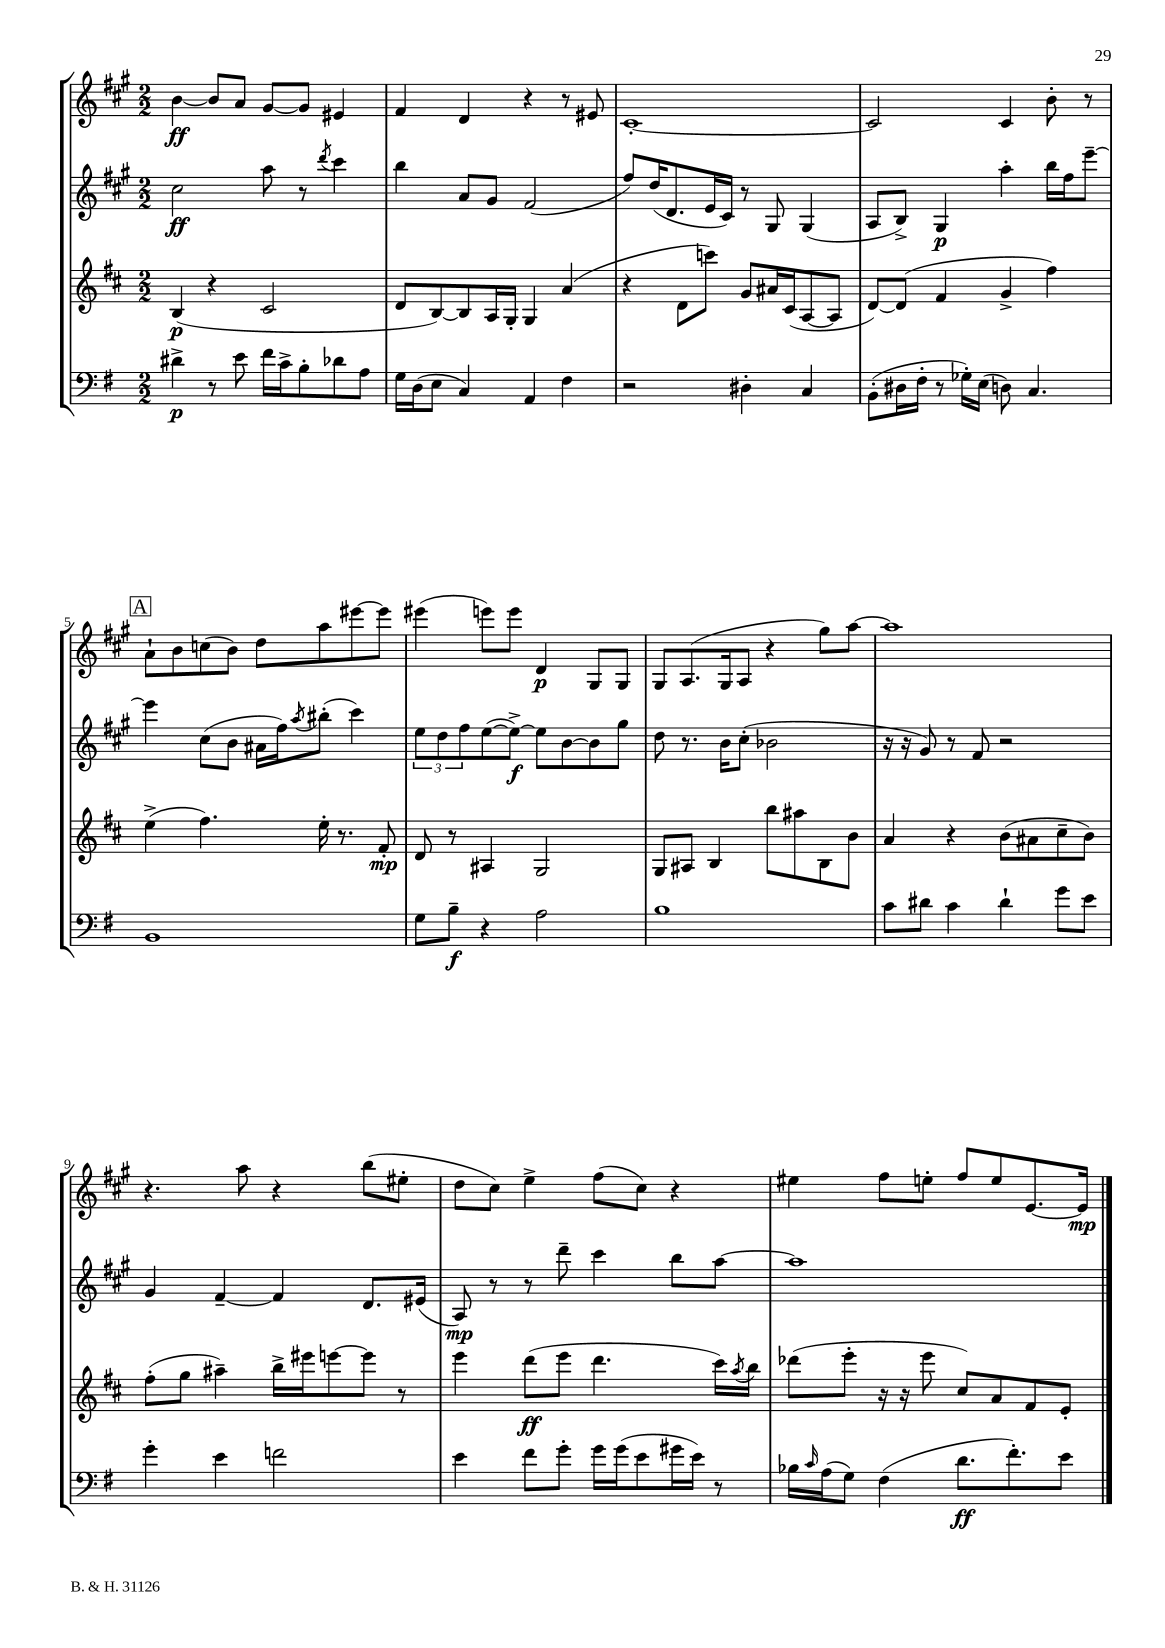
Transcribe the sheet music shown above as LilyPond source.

<<
\new StaffGroup <<
\new Staff = "s0" {
    \clef treble \key a \major \numericTimeSignature \time 2/2
    b'4~\ff b'8 a'8 gis'8~ gis'8 eis'4 |
    fis'4 d'4 r4 r8 eis'8 |
    cis'1~-. |
    cis'2 cis'4 b'8-. r8 |
    \mark \markup { \box "A" } a'8-! b'8 c''8( b'8) d''8 a''8 eis'''8~ eis'''8 |
    eis'''4( e'''8) e'''8 d'4\p gis8 gis8 |
    gis8 a8.( gis16 a8 r4 gis''8) a''8~ |
    a''1 |
    r4. a''8 r4 b''8( eis''8-. |
    d''8 cis''8) e''4-> fis''8( cis''8) r4 |
    eis''4 fis''8 e''8-. fis''8 e''8 e'8.~ e'16\mp \bar "|." |
}
\new Staff = "s1" {
    \clef treble \key a \major \numericTimeSignature \time 2/2
    cis''2\ff a''8 r8 \acciaccatura { d'''8 } cis'''4 |
    b''4 a'8 gis'8 fis'2( |
    fis''8) d''16( d'8. e'16 cis'16) r8 gis8 gis4( |
    a8 b8->) gis4\p a''4-. b''16 fis''16 e'''8~-- |
    \mark \markup { \box "A" } e'''4 cis''8( b'8 ais'16 fis''16) \acciaccatura { a''8 } bis''8-.( cis'''4) |
    \tuplet 3/2 { e''8 d''8 fis''8 } e''8~( e''8~->\f) e''8 b'8~ b'8 gis''8 |
    d''8 r8. b'16 cis''8-.( bes'2 |
    r16 r16 gis'8) r8 fis'8 r2 |
    gis'4 fis'4~-- fis'4 d'8. eis'16( |
    a8\mp) r8 r8 d'''8-- cis'''4 b''8 a''8~ |
    a''1 \bar "|." |
}
\new Staff = "s2" {
    \clef treble \key d \major \numericTimeSignature \time 2/2
    b4\p( r4 cis'2 |
    d'8 b8~) b8 a16 g16-. g4 a'4( |
    r4 d'8 c'''8) g'8 ais'16 cis'16( a8~ a8 |
    d'8~) d'8( fis'4 g'4-> fis''4) |
    \mark \markup { \box "A" } e''4->( fis''4.) e''16-. r8. fis'8-.\mp |
    d'8 r8 ais4 g2 |
    g8 ais8 b4 b''8 ais''8 b8 b'8 |
    a'4 r4 b'8( ais'8 cis''8-- b'8) |
    fis''8-.( g''8 ais''4--) b''16-> eis'''16 e'''8~ e'''8 r8 |
    e'''4 d'''8\ff( e'''8 d'''4. cis'''16) \acciaccatura { a''8 } b''16 |
    des'''8( e'''8-. r16 r16 e'''8 cis''8) a'8 fis'8 e'8-. \bar "|." |
}
\new Staff = "s3" {
    \clef bass \key g \major \numericTimeSignature \time 2/2
    dis'4->\p r8 e'8 fis'16 c'16-> b8-. des'8 a8 |
    g16 d16( e8 c4) a,4 fis4 |
    r2 dis4-. c4 |
    b,8-.( dis16 fis16-. r8 ges16-.) e16( d8) c4. |
    \mark \markup { \box "A" } b,1 |
    g8 b8--\f r4 a2 |
    b1 |
    c'8 dis'8 c'4 dis'4-! g'8 e'8 |
    g'4-. e'4 f'2 |
    e'4 fis'8 g'8-. g'16 g'16( e'8 gis'16 e'16) r8 |
    bes16 \grace { c'16 } a16( g8) fis4( d'8.\ff fis'8.-.) e'8 \bar "|." |
}
>>
>>
